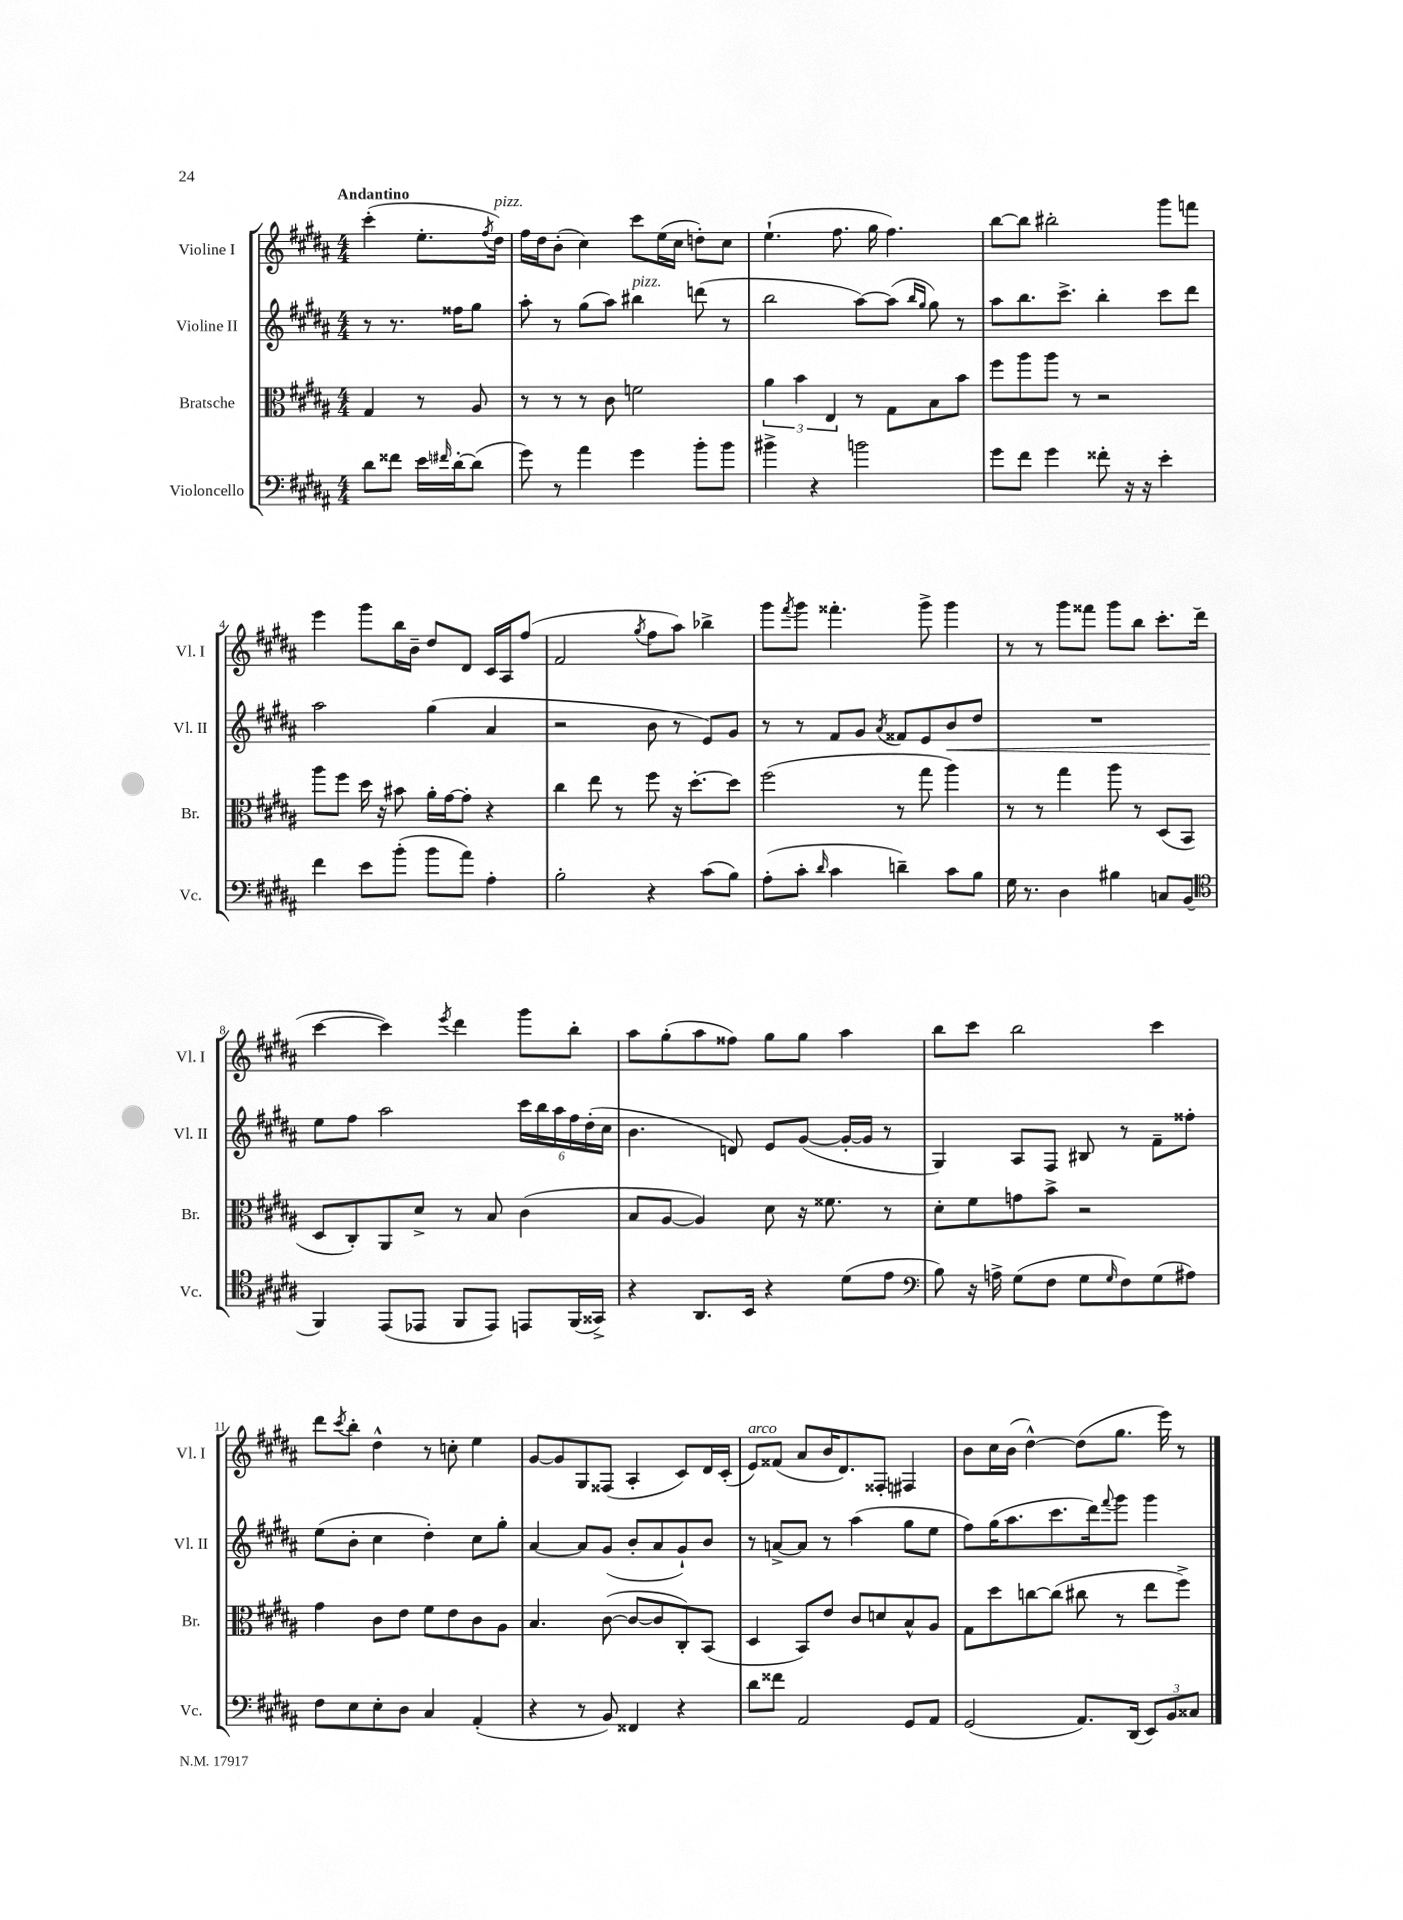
<<
\new StaffGroup <<
\new Staff = "s0" \with { instrumentName = "Violine I" shortInstrumentName = "Vl. I" } {
    \clef treble \key b \major \numericTimeSignature \time 4/4 \partial 2 \tempo "Andantino"
    cis'''4-.( e''8.-. \acciaccatura { fis''8 } dis''16^\markup { \italic "pizz." }) |
    fis''16 dis''16 b'8-.( cis''4) cis'''8 e''16( cis''16 d''8-.) cis''8 |
    e''4.-!( fis''8. gis''16 fis''4.) |
    b''8~ b''8 bis''2-. gis'''8 f'''8 |
    e'''4 gis'''8 b''16 b'16-- dis''8 dis'8 cis'16 ais16 fis''8( |
    fis'2 \acciaccatura { gis''8 } fis''8 ais''8) bes''4-> |
    gis'''8 \acciaccatura { fis'''8 } gis'''8 fisis'''4.-. gis'''8-> gis'''4 |
    r8 r8 gis'''8 fisis'''8 gis'''8 b''8 cis'''8.-. dis'''16( |
    cis'''4~ cis'''4) \acciaccatura { e'''8 } dis'''4 gis'''8 b''8-. |
    ais''8 gis''8-.( ais''8 fisis''8) gis''8 gis''8 ais''4 |
    b''8 cis'''8 b''2 cis'''4 |
    dis'''8 \acciaccatura { cis'''8 } b''8-. dis''4-^ r8 c''8-. e''4 |
    gis'8~ gis'8 gis8 fisis8( ais4-. cis'8) dis'16 cis'16-.( |
    e'8^\markup { \italic "arco" }) fisis'8( ais'8 b'16 dis'8.) fisis8-. fis4 |
    b'8 cis''16 b'16( dis''4~-^) dis''8( gis''8. e'''16) r8 \bar "|." |
}
\new Staff = "s1" \with { instrumentName = "Violine II" shortInstrumentName = "Vl. II" } {
    \clef treble \key b \major \numericTimeSignature \time 4/4 \partial 2
    r8 r8. fisis''16 gis''8 |
    ais''8-. r8 gis''8( ais''8) bis''4^\markup { \italic "pizz." } d'''8( r8 |
    b''2 ais''8~) ais''8( \grace { b''16 gis''16 } gis''8) r8 |
    ais''8 b''8. cis'''8.-> b''4-. cis'''8 dis'''8 |
    ais''2 gis''4( ais'4 |
    r2 b'8 r8 e'8) gis'8 |
    r8 r8 fis'8 gis'8 \acciaccatura { ais'8 } fisis'8 e'8 b'8\< dis''8 |
    R1 |
    e''8\! fis''8 ais''2 \tuplet 6/4 { cis'''16 b''16 ais''16 fis''16 dis''16-.( cis''16 } |
    b'4. d'8) e'8 gis'8~( gis'16~-. gis'16 r8 |
    gis4) ais8 fis8 bis8 r8 fis'8-- fisis''8-. |
    e''8( b'8-. cis''4 dis''4-.) cis''8 gis''8-. |
    ais'4~ ais'8 gis'8( b'8-. ais'8 gis'8-!) b'8 |
    r8 a'8~-> a'8 r8 ais''4( gis''8 e''8 |
    fis''8) gis''16( ais''8. cis'''8. dis'''16) \appoggiatura { fis'''8 } gis'''8 gis'''4 \bar "|." |
}
\new Staff = "s2" \with { instrumentName = "Bratsche" shortInstrumentName = "Br." } {
    \clef alto \key b \major \numericTimeSignature \time 4/4 \partial 2
    gis4 r8 ais8 |
    r8 r8 r8 cis'8 f'2 |
    \tuplet 3/2 { ais'4 b'4 e4 } r8 gis8 b8 b'8 |
    fis''8 ais''8 ais''8 r8 r2 |
    ais''8 fis''8 dis''16 r16 bis'8 ais'16-. gis'16~ gis'8-. r4 |
    cis''4 e''8 r8 fis''8 r16 dis''8.~-. dis''8 |
    fis''2( r8 gis''8 ais''4) |
    r8 r8 gis''4 ais''8 r8 dis8( b,8 |
    dis8 cis8-.) ais,8 dis'8-> r8 b8 cis'4( |
    b8 ais8~ ais4) dis'8 r16 fisis'8. r8 |
    dis'8-. fis'8 g'8 b'8-> r2 |
    gis'4 cis'8 e'8 fis'8 e'8 cis'8 ais8 |
    b4. cis'8~( cis'8~ cis'8 cis8-.) b,8( |
    dis4 b,8) e'8 cis'8 d'8 b8-^ ais8 |
    gis8 dis''8 c''8~ c''8( cis''8 r8 e''8 fis''8->) \bar "|." |
}
\new Staff = "s3" \with { instrumentName = "Violoncello" shortInstrumentName = "Vc." } {
    \clef bass \key b \major \numericTimeSignature \time 4/4 \partial 2
    dis'8 fisis'8 e'16 \grace { fis'16 } dis'16~-. dis'8( |
    gis'8) r8 ais'4 gis'4 b'8-. b'8 |
    bis'4-> r4 b'2 |
    gis'8 fis'8 gis'4 fisis'8-. r16 r16 e'4-. |
    fis'4 e'8 b'8-.( b'8 ais'8) ais4-. |
    b2-. r4 cis'8( b8) |
    ais8-.( cis'8-. \grace { dis'16 } cis'4 d'4--) cis'8 b8 |
    gis16 r8. dis4 bis4 c8 b,8( |
    \clef tenor fis,4) e,8( ees,8 fis,8 ees,8) e,8 fis,16( gisis,16->) |
    r4 ais,8. b,16 r4 dis'8( e'8 |
    \clef bass b8) r16 a16-> gis8( fis8 gis8 \grace { gis16 } fis8) gis8( ais8) |
    fis8 e8 e8-. dis8 cis4 ais,4-.( |
    r4 r8 b,8) fisis,4 r4 |
    dis'8 fisis'8 ais,2 gis,8 ais,8 |
    gis,2( ais,8.) dis,16( \tuplet 3/2 { e,8) b,8 cisis8 } \bar "|." |
}
>>
>>
